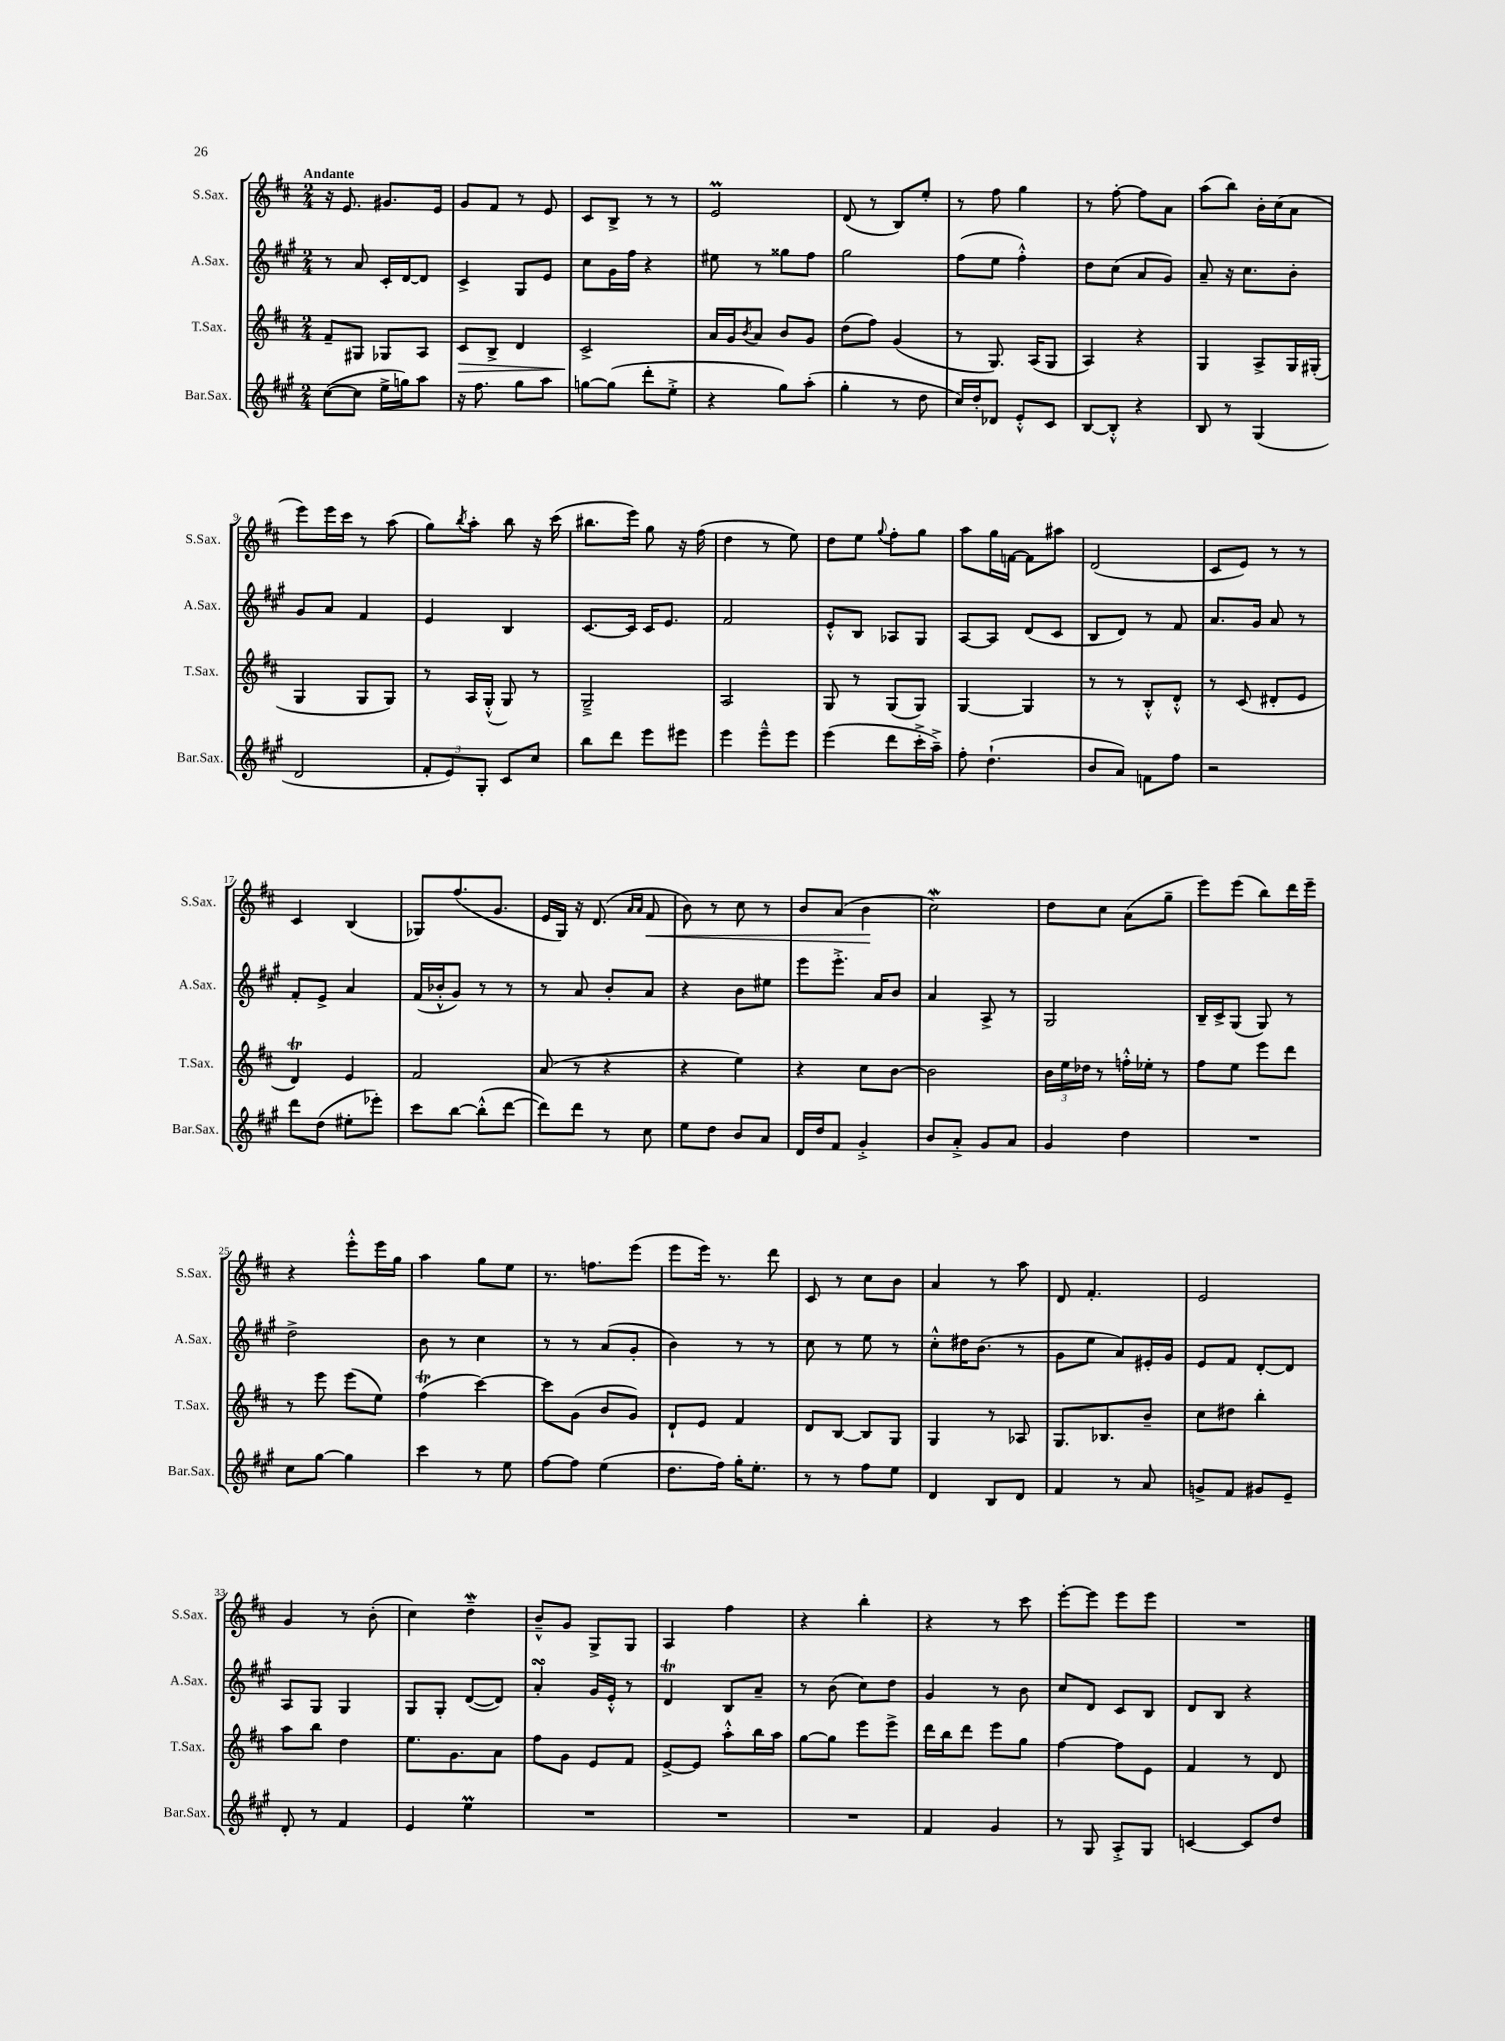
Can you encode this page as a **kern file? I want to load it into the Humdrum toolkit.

**kern	**kern	**dynam	**kern	**kern	**dynam
*part4	*part3	*part3	*part2	*part1	*part1
*staff4	*staff3	*staff3	*staff2	*staff1	*staff1
*I"Bar.Sax.	*I"T.Sax.	*	*I"A.Sax.	*I"S.Sax.	*
*I'Bar.Sax.	*I'T.Sax.	*	*I'A.Sax.	*I'S.Sax.	*
*clefG2	*clefG2	*	*clefG2	*clefG2	*
*k[f#c#g#]	*k[f#c#]	*	*k[f#c#g#]	*k[f#c#]	*
*M2/4	*M2/4	*	*M2/4	*M2/4	*
=1	=1	=1	=1	=1	=1
!	!	!	!	!LO:TX:a:B:t=Andante	!
([8cc#\L	8f#~/L	.	8r	16r	.
.	.	.	.	8.e/	.
8cc#\J]	8G#X/J	.	8a/	.	.
16ee^\LL	8G-X/L	.	16c#'/LL	8.g#X/L	.
16ggn\J)	.	.	[16d/J	.	.
8aa\J	8A/J	.	8d/J]	.	.
.	.	.	.	16e/Jk	.
=2	=2	=2	=2	=2	=2
!	!	!LO:HP:b	!	!	!
16r	8c#/L	>	4c#^/	8g/L	.
8.ff#\	.	.	.	.	.
.	8B^/J	.	.	8f#/J	.
8gg#\L	4d/	.	8G#/L	8r	.
8aa\J	.	.	8e/J	8e/	.
=3	=3	=3	=3	=3	=3
[8ggn\L	2c#^/	.	8cc#\L	8c#/L	.
(8gg\J]	.	.	16g#\L	8B^/J	.
.	.	.	16ff#\JJ	.	.
8ddd'\L	.	.	4r	8r	.
8ee'^\J	.	.	.	8r	.
.	.	]	.	.	.
=4	=4	=4	=4	=4	=4
4r	16a/LL	.	8ee#X\	2eM/	.
.	16g/J	.	.	.	.
.	8qb/	.	.	.	.
.	8a/J	.	8r	.	.
8gg#\L)	8b/L	.	8gg##X\L	.	.
(8aa'\J	8g/J	.	8ff#\J	.	.
=5	=5	=5	=5	=5	=5
4gg#'\	(8dd\L	.	2gg#\	(8d/	.
.	8ff#\J)	.	.	8r	.
8r	(4g/	.	.	8B/L)	.
8dd\	.	.	.	8ee'/J	.
=6	=6	=6	=6	=6	=6
16cc#/LL)	8r	.	(8ff#\L	8r	.
16dd'/J	.	.	.	.	.
8d-X/J	8.G/)	.	8ee\J	8ff#\	.
8e'^^/L	.	.	4ff#'^^\)	4gg\	.
.	(16A/KL	.	.	.	.
8c#/J	8G/J	.	.	.	.
=7	=7	=7	=7	=7	=7
[8B/L	4A/)	.	8dd\L	8r	.
8B'^^/J]	.	.	(8cc#\J	[8ff#'\	.
4r	4r	.	8a/L	8ff#\L]	.
.	.	.	8g#/J)	8a\J	.
=8	=8	=8	=8	=8	=8
8B/	4G/	.	8a~/	(8aa\L	.
8r	.	.	16r	8bb\J)	.
.	.	.	8.cc#\L	.	.
(4G#/	8A^/L	.	.	16b'\LL	.
.	.	.	.	(16cc#\J	.
.	16G/L	.	8b'\J	8a\J	.
.	(16G#X'/JJ	.	.	.	.
!!LO:LB:g=z
=9	=9	=9	=9	=9	=9
2d/	4G/	.	8g#/L	8eee\L)	.
.	.	.	8a/J	16eee\L	.
.	.	.	.	16ccc#\JJ	.
.	8G/L	.	4f#/	8r	.
.	8G/J)	.	.	(8aa\	.
=10	=10	=10	=10	=10	=10
12f#'/L	8r	.	4e/	8gg\L)	.
12e/)	.	.	.	.	.
.	.	.	.	8qbb/	.
.	16A/LL	.	.	8aa'\J	.
12G#'/J	.	.	.	.	.
.	(16G'^^/JJ	.	.	.	.
8c#/L	8G/)	.	4B/	8bb\	.
8cc#/J	8r	.	.	16r	.
.	.	.	.	(16ccc#\	.
=11	=11	=11	=11	=11	=11
8bb\L	2G~^/	.	[8.c#/L	8.bb#X\L	.
8ddd\J	.	.	.	.	.
.	.	.	16c#/Jk]	16eee\Jk)	.
8eee\L	.	.	16c#/KL	8gg\	.
.	.	.	8.e/J	.	.
8eee#X\J	.	.	.	16r	.
.	.	.	.	(16ff#\	.
=12	=12	=12	=12	=12	=12
4eee\	2A/	.	2f#/	4dd\	.
8eee~^^\L	.	.	.	8r	.
8eee\J	.	.	.	8ee\)	.
=13	=13	=13	=13	=13	=13
(4eee\	8G/	.	8e'^^/L	8dd\L	.
.	8r	.	8B/J	8ee\J	.
.	.	.	.	8qqgg/	.
8ddd\L	(8G/L	.	8A-X/L	8ff#'\L	.
16ccc#'^\L	8G/J)	.	8G#/J	8gg\J	.
16aa~^\JJ)	.	.	.	.	.
=14	=14	=14	=14	=14	=14
8ff#'\	[4G/	.	[8A/L	8aa\L	.
(4.dd`\	.	.	8A/J]	16gg\L	.
.	.	.	.	[16fn\JJ	.
.	4G/]	.	(8d/L	8f\L]	.
.	.	.	8c#/J	8aa#X\J	.
=15	=15	=15	=15	=15	=15
8b/L	8r	.	8B/L	(2d/	.
8a/J)	8r	.	8d/J)	.	.
8fn\L	8B'^^/L	.	8r	.	.
8ff#\J	8d'^^/J	.	8f#/	.	.
=16	=16	=16	=16	=16	=16
2r	8r	.	8.a/L	8c#/L	.
.	(8c#/	.	.	8e/J)	.
.	.	.	16g#/Jk	.	.
.	8d#X'/L	.	8a/	8r	.
.	8e/J	.	8r	8r	.
!!LO:LB:g=z
=17	=17	=17	=17	=17	=17
8ddd\L	4dT/)	.	8f#'/L	4c#/	.
(8dd\J	.	.	8e^/J	.	.
8ee#X'\L	4e/	.	4a/	(4B/	.
8eee-X'\J)	.	.	.	.	.
=18	=18	=18	=18	=18	=18
8ccc#\L	2f#/	.	(16f#/LL	8G-X/L)	.
.	.	.	16b-X'^^/J	.	.
[8bb\J	.	.	8g#/J)	(8.ff#/	.
(8bb'^^\L]	.	.	8r	.	.
.	.	.	.	8.g/J	.
[8ddd\J	.	.	8r	.	.
=19	=19	=19	=19	=19	=19
8ddd\L])	(8a/	.	8r	16e/LL	.
.	.	.	.	16G/JJ)	.
8ddd\J	8r	.	8a/	16r	.
.	.	.	.	(8.d/	.
8r	4r	.	8b'/L	.	.
.	.	.	.	16qqa/LL	.
.	.	.	.	16qqa/JJ	.
!	!	!	!	!	!LO:HP:b
8cc#\	.	.	8a/J	8f#/	<
=20	=20	=20	=20	=20	=20
8ee\L	4r	.	4r	8b\)	.
8dd\J	.	.	.	8r	.
8b/L	4ee\)	.	8b\L	8cc#\	.
8a/J	.	.	8ee#X\J	8r	.
=21	=21	=21	=21	=21	=21
16d/LL	4r	.	8eee\L	8b/L	.
16dd/J	.	.	.	.	.
8f#/J	.	.	8.eee'^\J	(8a/J	.
4g#'^/	8cc#\L	.	.	4b\	.
.	.	.	16a/KL	.	.
.	[8b\J	.	8b/J	.	.
.	.	.	.	.	[
=22	=22	=22	=22	=22	=22
8b/L	2b\]	.	4a/	2cc#W\)	.
8a'^/J	.	.	.	.	.
8g#/L	.	.	8A^/	.	.
8a/J	.	.	8r	.	.
=23	=23	=23	=23	=23	=23
4g#/	24b\LL	.	2G#/	8dd\L	.
.	24ee\	.	.	.	.
.	24dd-X\JJ	.	.	.	.
.	8r	.	.	8cc#\J	.
4dd\	16ffn'^^\LL	.	.	(8a\L	.
.	16ee-X'\JJ	.	.	.	.
.	8r	.	.	8gg~\J	.
=24	=24	=24	=24	=24	=24
2r	8ff#\L	.	16B~/LL	8eee\L)	.
.	.	.	16c#^/J	.	.
.	8ee\J	.	(8G#/J	(8eee\J	.
.	8eee\L	.	8G#/)	8bb\L)	.
.	8ddd\J	.	8r	16ddd\L	.
.	.	.	.	16eee~\JJ	.
!!LO:LB:g=z
=25	=25	=25	=25	=25	=25
8cc#\L	8r	.	2dd^\	4r	.
[8gg#\J	8eee\	.	.	.	.
4gg#\]	(8eee\L	.	.	8eee'^^\L	.
.	8ee\J)	.	.	16eee\L	.
.	.	.	.	16gg\JJ	.
=26	=26	=26	=26	=26	=26
4ccc#\	(4ff#t\	.	8b\	4aa\	.
.	.	.	8r	.	.
8r	[4ccc#\)	.	4cc#\	8gg\L	.
8ee\	.	.	.	8ee\J	.
=27	=27	=27	=27	=27	=27
[8ff#\L	8ccc#\L]	.	8r	8.r	.
8ff#\J]	(8g\J	.	8r	.	.
.	.	.	.	8.ffn\L	.
(4ee\	8b/L	.	(8a/L	.	.
.	8g/J)	.	8g#'/J	(8eee\J	.
=28	=28	=28	=28	=28	=28
8.dd\L	8d`/L	.	4b\)	8eee\L	.
.	8e/J	.	.	16eee\Jk)	.
16ff#\Jk)	.	.	.	8.r	.
16gg#'\KL	4f#/	.	8r	.	.
8.ee'\J	.	.	.	.	.
.	.	.	8r	8ddd\	.
=29	=29	=29	=29	=29	=29
8r	8d/L	.	8cc#\	8c#/	.
8r	[8B/J	.	8r	8r	.
8ff#\L	8B/L]	.	8ee\	8cc#\L	.
8ee\J	8G/J	.	8r	8b\J	.
=30	=30	=30	=30	=30	=30
4d/	4G/	.	8cc#'^^\L	4a/	.
.	.	.	16dd#X\K	.	.
.	.	.	(8.b\J	.	.
8B/L	8r	.	.	8r	.
8d/J	8A-X/	.	8r	8aa\	.
=31	=31	=31	=31	=31	=31
4f#/	8.G/L	.	8g#\L	8d/	.
.	.	.	8ee\J	4.f#'/	.
.	8.B-X/	.	.	.	.
8r	.	.	8a/L)	.	.
8a/	8b~/J	.	16e#X'/L	.	.
.	.	.	16g#/JJ	.	.
=32	=32	=32	=32	=32	=32
8gn^/L	8cc#\L	.	8e/L	2e/	.
8f#/J	8dd#X\J	.	8f#/J	.	.
8g#X/L	4bb'\	.	[8d'/L	.	.
8e~/J	.	.	8d/J]	.	.
!!LO:LB:g=z
=33	=33	=33	=33	=33	=33
8d'/	8aa\L	.	8A/L	4g/	.
8r	8bb\J	.	8G#/J	.	.
4f#/	4dd\	.	4G#/	8r	.
.	.	.	.	(8b'\	.
=34	=34	=34	=34	=34	=34
4e/	8.ee\L	.	8G#/L	4cc#\)	.
.	.	.	8G#'/J	.	.
.	8.g\	.	.	.	.
4eeM\	.	.	([8d/L	4ddw~\	.
.	8a\J	.	8d/J])	.	.
=35	=35	=35	=35	=35	=35
2r	8ff#\L	.	4asSSs'/	8b~^^/L	.
.	8g\J	.	.	8g/J	.
.	8e/L	.	16g#/LL	8G^/L	.
.	.	.	16e'^^/JJ	.	.
.	8f#/J	.	8r	8G/J	.
=36	=36	=36	=36	=36	=36
2r	[8e^/L	.	4dT/	4A/	.
.	8e/J]	.	.	.	.
.	8aa'^^\L	.	8B/L	4ff#\	.
.	16bb\L	.	8a~/J	.	.
.	16aa\JJ	.	.	.	.
=37	=37	=37	=37	=37	=37
2r	[8gg\L	.	8r	4r	.
.	8gg\J]	.	(8b\	.	.
.	8eee\L	.	8cc#\L)	4bb'\	.
.	8eee^\J	.	8dd\J	.	.
=38	=38	=38	=38	=38	=38
4f#/	16ddd\LL	.	4g#/	4r	.
.	16bb\J	.	.	.	.
.	8ddd\J	.	.	.	.
4g#/	8eee\L	.	8r	8r	.
.	8gg\J	.	8b\	8ccc#\	.
=39	=39	=39	=39	=39	=39
8r	[4ff#\	.	8cc#/L	[8eee'\L	.
8G#/	.	.	8d/J	8eee\J]	.
8A'^/L	8ff#\L]	.	8c#/L	8eee\L	.
8G#/J	8e\J	.	8B/J	8eee\J	.
=40	=40	=40	=40	=40	=40
[4cn/	4f#/	.	8d/L	2r	.
.	.	.	8B/J	.	.
8c/L]	8r	.	4r	.	.
8dd/J	8d/	.	.	.	.
==	==	==	==	==	==
*-	*-	*-	*-	*-	*-
